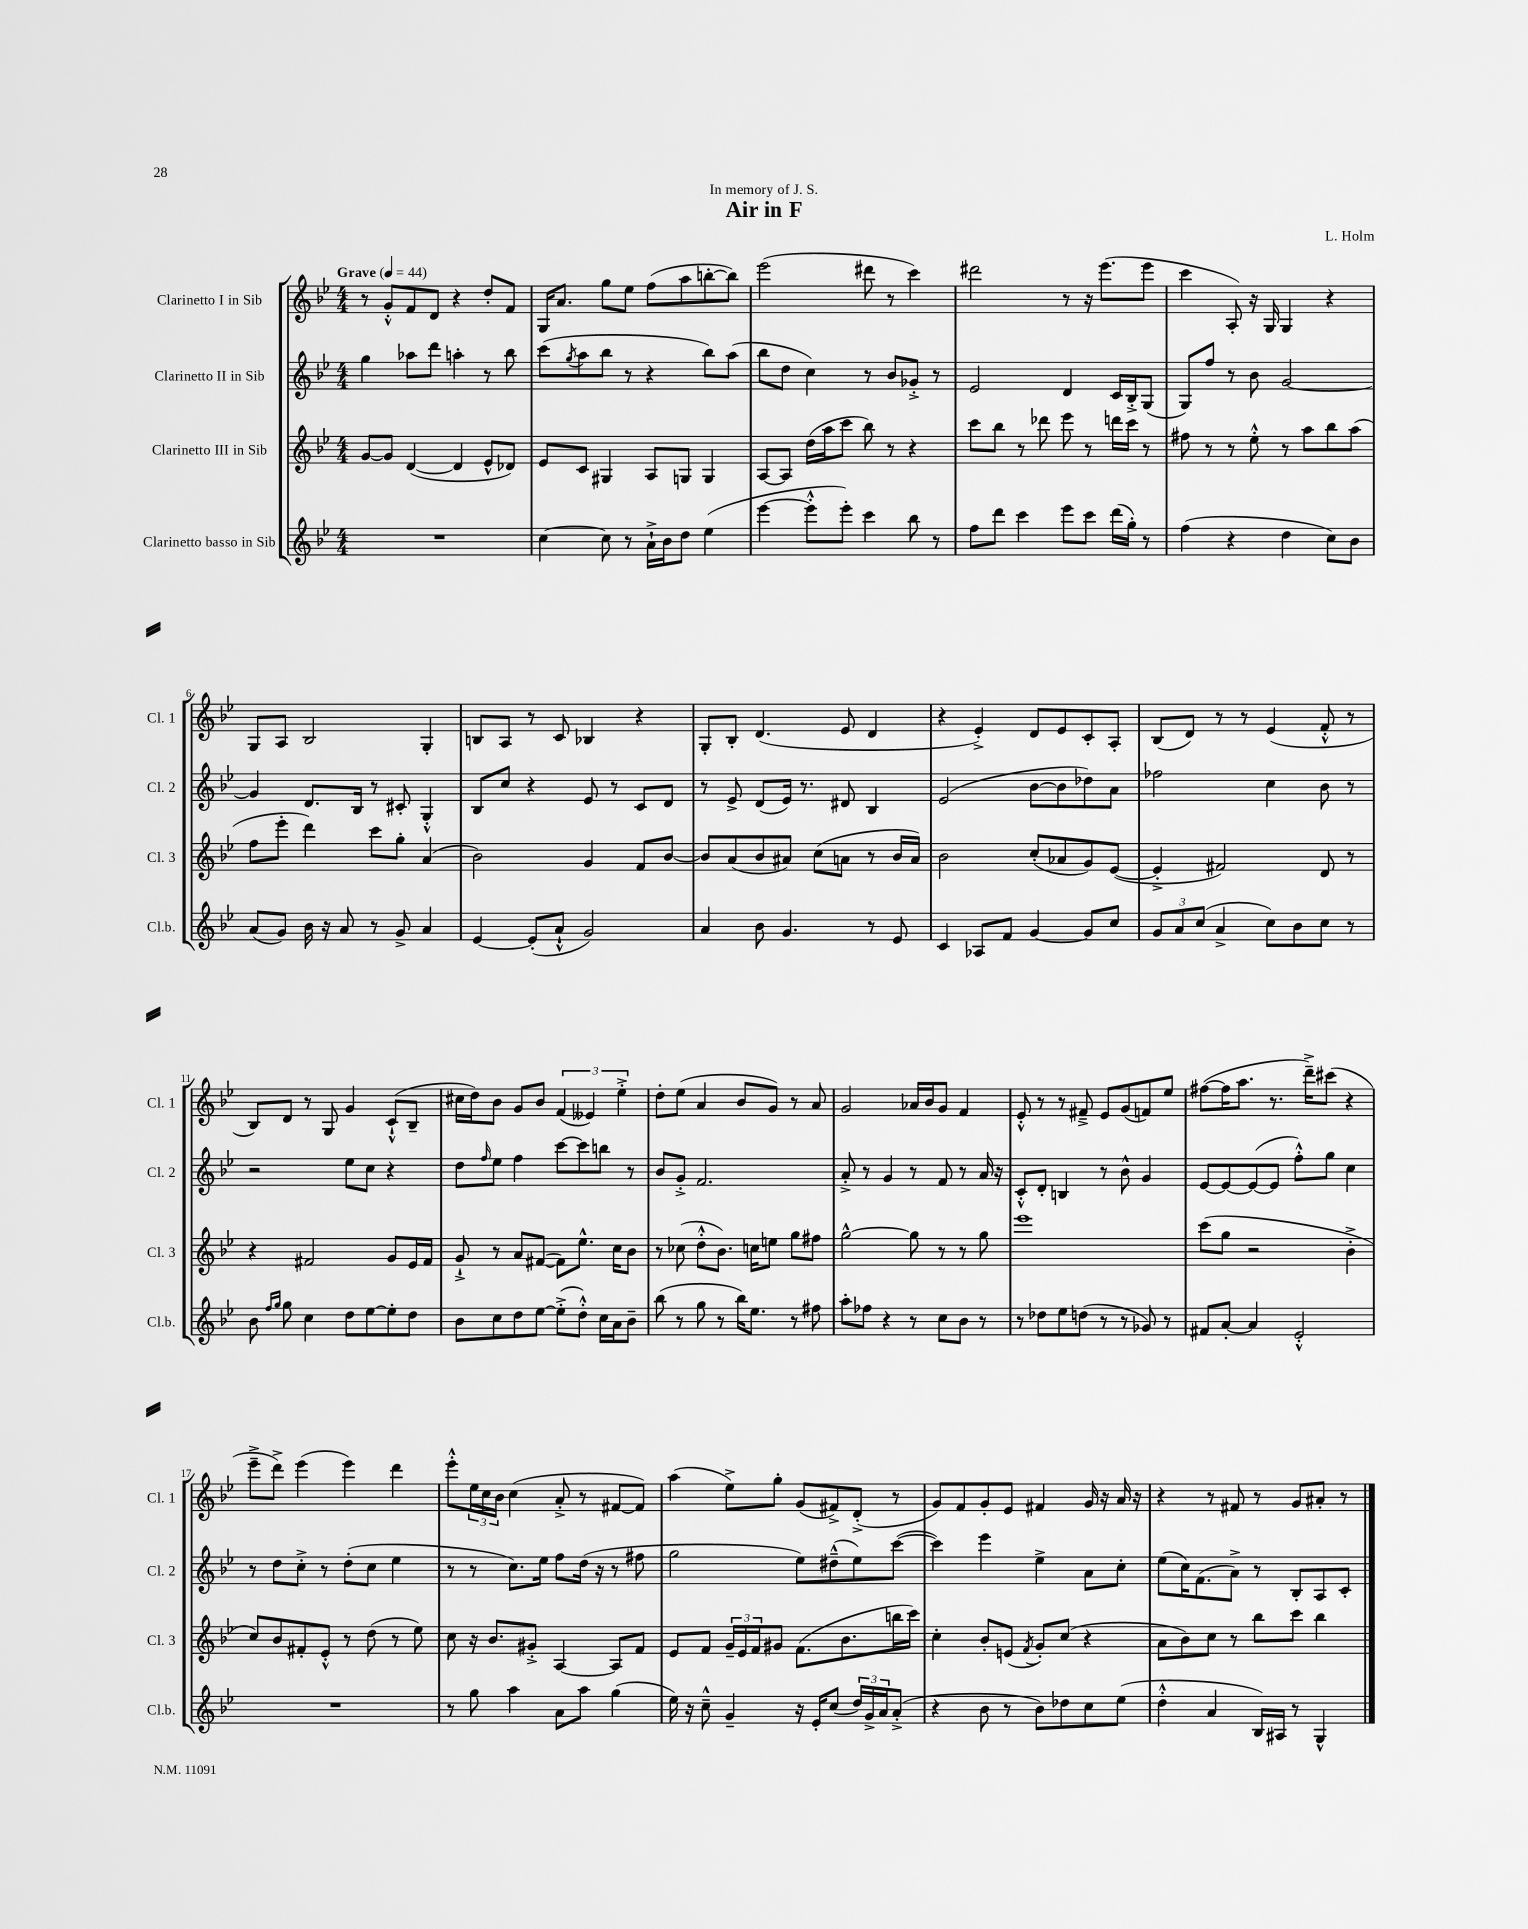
\header { title = "Air in F" composer = "L. Holm" dedication = "In memory of J. S." }
<<
\new StaffGroup <<
\new Staff = "s0" \with { instrumentName = "Clarinetto I in Sib" shortInstrumentName = "Cl. 1" } {
    \clef treble \key bes \major \numericTimeSignature \time 4/4 \tempo "Grave" 4 = 44
    r8 g'8-.-^ f'8 d'8 r4 d''8-. f'8 |
    g16 a'8. g''8 ees''8 f''8( a''8 b''8~-. b''8) |
    ees'''2( dis'''8 r8 c'''4) |
    dis'''2 r8 r16 ees'''8.( ees'''8 |
    c'''4 a8-.) r16 g16 g4 r4 |
    g8 a8 bes2 g4-. |
    b8 a8 r8 c'8 bes4 r4 |
    g8-. bes8-. d'4.( ees'8 d'4 |
    r4 ees'4-.->) d'8 ees'8 c'8-. a8-. |
    bes8( d'8) r8 r8 ees'4( f'8-.-^ r8 |
    bes8) d'8 r8 g8 g'4 c'8-!-^( bes8-- |
    cis''16 d''16) bes'8 g'8 bes'8 \tuplet 3/2 { f'4( eeses'4) ees''4-.-> } |
    d''8-. ees''8( a'4 bes'8 g'8) r8 a'8 |
    g'2 aes'16 bes'16 g'8 f'4 |
    ees'8-.-^ r8 r8 fis'8---> ees'8 g'8( f'8) ees''8 |
    fis''8~( fis''16 a''8. r8. d'''16--->) cis'''8( r4 |
    ees'''8---> d'''8->) ees'''4( ees'''4) d'''4 |
    ees'''8-.-^ \tuplet 3/2 { ees''16 c''16 bes'16 } c''4( a'8-.-> r8 fis'8~ fis'8) |
    a''4( ees''8->) g''8-. g'8( fis'8->) d'8-.->( r8 |
    g'8) f'8 g'8-. ees'8 fis'4 g'16 r16 a'16 r16 |
    r4 r8 fis'8 r8 g'8 ais'8-. r8 \bar "|." |
}
\new Staff = "s1" \with { instrumentName = "Clarinetto II in Sib" shortInstrumentName = "Cl. 2" } {
    \clef treble \key bes \major \numericTimeSignature \time 4/4
    g''4 aes''8 d'''8 a''4-. r8 bes''8 |
    c'''8( \acciaccatura { g''8 } a''8 bes''8 r8 r4 bes''8) a''8( |
    bes''8 d''8 c''4) r8 bes'8 ges'8-.-> r8 |
    ees'2 d'4 c'16 bes16-.-> g8( |
    g8) f''8 r8 bes'8 g'2~ |
    g'4 d'8. bes16 r8 cis'8-. g4-.-^ |
    bes8 c''8 r4 ees'8 r8 c'8 d'8 |
    r8 ees'8-> d'8( ees'16) r8. dis'8 bes4 |
    ees'2( bes'8~ bes'8 des''8) a'8 |
    fes''2 c''4 bes'8 r8 |
    r2 ees''8 c''8 r4 |
    d''8 \grace { f''16 } ees''8 f''4 c'''8~ c'''8 b''8 r8 |
    bes'8 g'8-.-> f'2. |
    a'8-.-> r8 g'4 r8 f'8 r8 a'16 r16 |
    c'8-.-^ d'8-. b4 r8 bes'8-^ g'4 |
    ees'8~ ees'8~ ees'8~( ees'8 f''8-.-^) g''8 c''4 |
    r8 d''8 c''8-.-> r8 d''8-.( c''8 ees''4 |
    r8 r8 c''8.) ees''16 f''8 d''16( r16 r8 fis''8 |
    g''2 ees''8) dis''8---^( ees''8) c'''8~( |
    c'''4) ees'''4 ees''4-> a'8 c''8-. |
    ees''8( c''16) f'8.( a'8->) r8 bes8-. a8 c'8-. \bar "|." |
}
\new Staff = "s2" \with { instrumentName = "Clarinetto III in Sib" shortInstrumentName = "Cl. 3" } {
    \clef treble \key bes \major \numericTimeSignature \time 4/4
    g'8~ g'8 d'4~( d'4 ees'8-^ des'8) |
    ees'8 c'8 gis4 a8 g8 g4 |
    a8~ a8 d''16( a''16 c'''8 bes''8) r8 r4 |
    c'''8 bes''8 r8 des'''8 ees'''8 r8 d'''16 c'''16 r8 |
    fis''8 r8 r8 ees''8-.-^ r8 a''8 bes''8 a''8( |
    f''8 ees'''8-. d'''4) c'''8 g''8-. a'4( |
    bes'2) g'4 f'8 bes'8~ |
    bes'8 a'8( bes'8 ais'8) c''8( a'8 r8 bes'16 a'16) |
    bes'2 c''8-.( aes'8 g'8) ees'8~( |
    ees'4-.-> fis'2) d'8 r8 |
    r4 fis'2 g'8 ees'16 fis'16 |
    g'8-!-> r8 a'8 fis'8~( fis'8) ees''8.-^ c''16 bes'8 |
    r8 ces''8( d''8-.-^ bes'8.) c''16 e''8 g''8 fis''8 |
    g''2~-^ g''8 r8 r8 g''8 |
    ees'''1 |
    c'''8( g''8 r2 bes'4-.-> |
    c''8) bes'8 fis'8-. ees'8-.-^ r8 d''8( r8 ees''8) |
    c''8 r16 bes'8. gis'8-.-> a4~ a8 f'8 |
    ees'8 f'8 \tuplet 3/2 { g'16-- ees'16 f'16 } gis'8 f'8.( bes'8. b''16 c'''16) |
    c''4-. bes'8-. e'8( \acciaccatura { f'8 } g'8-.) c''8( r4 |
    a'8 bes'8) c''8 r8 bes''8 c'''8 bes''4 \bar "|." |
}
\new Staff = "s3" \with { instrumentName = "Clarinetto basso in Sib" shortInstrumentName = "Cl.b." } {
    \clef treble \key bes \major \numericTimeSignature \time 4/4
    R1 |
    c''4~ c''8 r8 a'16-!-> bes'16 d''8 ees''4( |
    ees'''4~ ees'''8-.-^ ees'''8-.) c'''4 bes''8 r8 |
    f''8 d'''8 c'''4 ees'''8 c'''8 d'''16( g''16-.) r8 |
    f''4( r4 d''4 c''8) bes'8 |
    a'8( g'8) bes'16 r16 a'8 r8 g'8-> a'4 |
    ees'4~ ees'8-.( a'8-!-^ g'2) |
    a'4 bes'8 g'4. r8 ees'8 |
    c'4 aes8 f'8 g'4~ g'8 c''8 |
    \tuplet 3/2 { g'8 a'8 c''8( } a'4-> c''8) bes'8 c''8 r8 |
    bes'8 \grace { f''16 g''16 } g''8 c''4 d''8 ees''8~ ees''8-. d''8 |
    bes'8 c''8 d''8 ees''8~ ees''8-.->( d''8-.-^) c''16 a'16 bes'8-- |
    bes''8( r8 g''8 r8 bes''16) ees''8. r8 fis''8 |
    a''8-. fes''8 r4 r8 c''8 bes'8 r8 |
    r8 des''8 ees''8 d''8( r8 r8 ges'8) r8 |
    fis'8 a'8~-. a'4 ees'2-.-^ |
    R1 |
    r8 g''8 a''4 a'8 a''8 g''4( |
    ees''16) r16 c''8---^ g'4-- r16 ees'16-. c''8( \tuplet 3/2 { d''16) g'16-> a'16 } a'8-.->( |
    r4 bes'8 r8 bes'8) des''8 c''8 ees''8( |
    d''4-.-^ a'4 bes16) ais16 r8 g4-^ \bar "|." |
}
>>
>>
